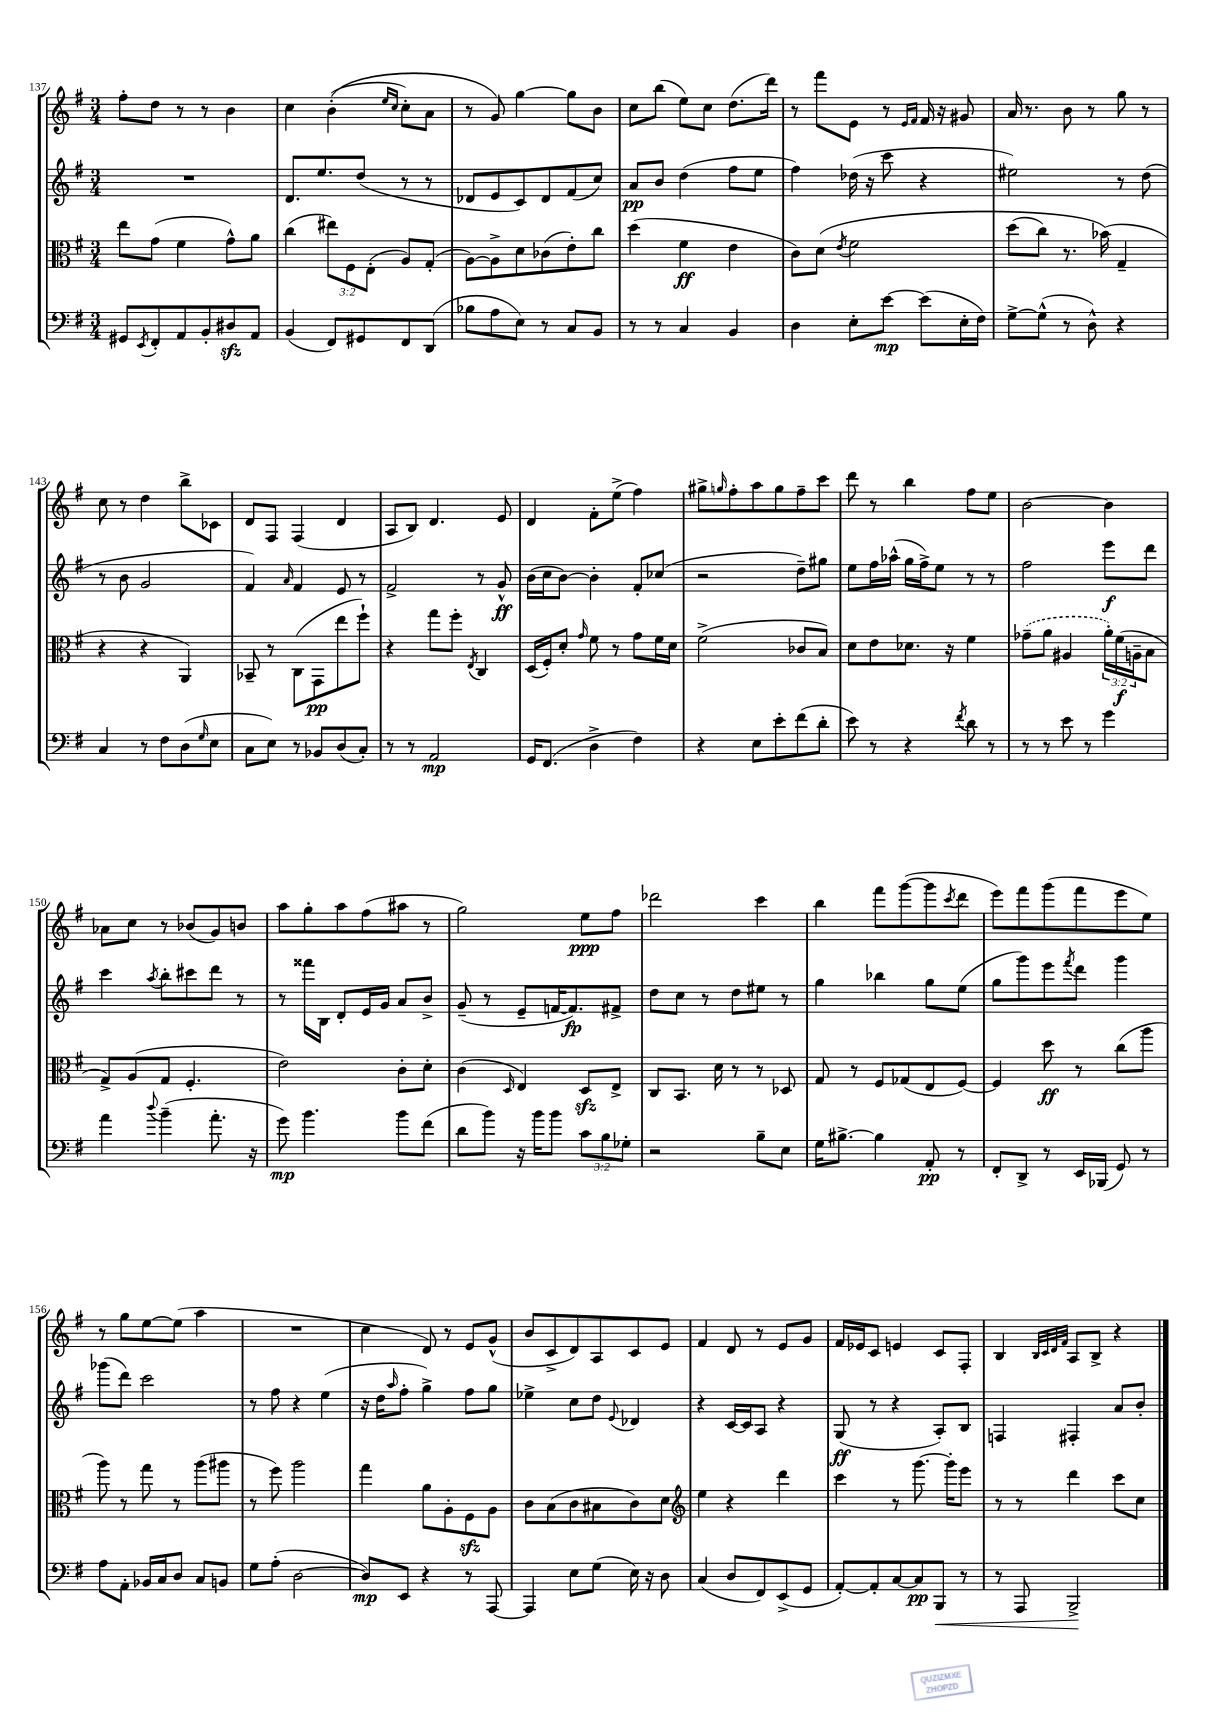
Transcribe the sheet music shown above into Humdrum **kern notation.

**kern	**dynam	**kern	**dynam	**kern	**dynam	**kern	**dynam
*part4	*part4	*part3	*part3	*part2	*part2	*part1	*part1
*staff4	*staff4	*staff3	*staff3	*staff2	*staff2	*staff1	*staff1
*clefF4	*	*clefC3	*	*clefG2	*	*clefG2	*
*k[f#]	*	*k[f#]	*	*k[f#]	*	*k[f#]	*
*M3/4	*	*M3/4	*	*M3/4	*	*M3/4	*
=137	=137	=137	=137	=137	=137	=137	=137
8GG#X/L	.	8ee\L	.	2.r	.	8ff#'\L	.
8qEE/	.	.	.	.	.	.	.
8FF#'/	.	(8g\J	.	.	.	8dd\J	.
8AA/	.	4f#\	.	.	.	8r	.
8BB'/	.	.	.	.	.	8r	.
8D#Xzz/	.	8g^^\L)	.	.	.	4b\	.
8AA/J	.	8a\J	.	.	.	.	.
=138	=138	=138	=138	=138	=138	=138	=138
(4BB/	.	(4cc\	.	8.d/L	.	4cc\	.
.	.	.	.	8.ee/	.	.	.
8FF#/L)	.	12ee#X\L)	.	.	.	((4b'\	.
.	.	12F#\	.	.	.	.	.
8GG#X/	.	.	.	(8dd/J	.	.	.
.	.	(12E'\J	.	.	.	.	.
.	.	.	.	.	.	16qqee/LL	.
.	.	.	.	.	.	16qqcc/JJ	.
8FF#/	.	8A/L)	.	8r	.	8cc'\L)	.
(8DD/J	.	(8G'/J	.	8r	.	8a\J	.
=139	=139	=139	=139	=139	=139	=139	=139
8B-X\L	.	[8A\L)	.	8d-X/L	.	8r	.
8A\	.	8A^\]	.	8e/	.	8g/)	.
8E\J)	.	8d\	.	8c/)	.	[4gg\	.
8r	.	(8c-X\	.	8d-/	.	.	.
8C/L	.	8e'\)	.	(8f#/	.	8gg\L]	.
8BB/J	.	8cc\J	.	8cc/J)	.	8b\J	.
=140	=140	=140	=140	=140	=140	=140	=140
8r	.	(4dd\	.	8a/L	pp	8cc\L	.
8r	.	.	.	8b/J	.	(8bb\J	.
4C/	.	4f#\	ff	(4dd\	.	8ee\L)	.
.	.	.	.	.	.	8cc\J	.
4BB/	.	4e\	.	8ff#\L	.	(8.dd\L	.
.	.	.	.	8ee\J	.	.	.
.	.	.	.	.	.	16ddd\Jk)	.
=141	=141	=141	=141	=141	=141	=141	=141
4D\	.	8c\L)	.	4ff#\)	.	8r	.
.	.	(8d\J	.	.	.	8fff#\L	.
.	.	8qe/	.	.	.	.	.
8E'\L	.	2f#\	.	(16dd-X\	.	8e\J	.
.	.	.	.	16r	.	.	.
[8e\J	mp	.	.	8ccc\	.	8r	.
.	.	.	.	.	.	16qqe/LL	.
.	.	.	.	.	.	16qqf#/JJ	.
(8e\L]	.	.	.	4r	.	16f#/	.
.	.	.	.	.	.	16r	.
16E'\L	.	.	.	.	.	8g#X/	.
16F#\JJ)	.	.	.	.	.	.	.
=142	=142	=142	=142	=142	=142	=142	=142
[8G^\L	.	(8dd\L	.	2ee#X\)	.	16a/	.
.	.	.	.	.	.	8.r	.
(8G^^\J]	.	8cc\J)	.	.	.	.	.
8r	.	8.r	.	.	.	8b\	.
8D^^\)	.	.	.	.	.	8r	.
.	.	(16b-X\)	.	.	.	.	.
4r	.	4G~/	.	8r	.	8gg\	.
.	.	.	.	(8dd\	.	8r	.
!!LO:LB:g=z
=143	=143	=143	=143	=143	=143	=143	=143
4C/	.	4r	.	8r	.	8cc\	.
.	.	.	.	8b\	.	8r	.
8r	.	4r	.	2g/	.	4dd\	.
8F#\L	.	.	.	.	.	.	.
(8D\	.	4AA/)	.	.	.	8bb^\L	.
16qqG/	.	.	.	.	.	.	.
8E\J	.	.	.	.	.	8c-X\J	.
=144	=144	=144	=144	=144	=144	=144	=144
8C\L	.	8BB-X~/	.	4f#/)	.	8d/L	.
8E\J)	.	8r	.	.	.	8F#/J	.
.	.	.	.	16qqa/	.	.	.
8r	.	(8C\L	.	4f#/	.	(4F#/	.
8BB-X/L	.	8GG\	pp	.	.	.	.
(8D/	.	8ee\	.	8e/	.	4d/	.
8C'/J)	.	8ff#`\J)	.	8r	.	.	.
=145	=145	=145	=145	=145	=145	=145	=145
8r	.	4r	.	2f#^/	.	8A/L	.
8r	.	.	.	.	.	8B/J)	.
2AA/	mp	8gg\L	.	.	.	4.d/	.
.	.	8ff#'\J	.	.	.	.	.
.	.	8qE/	.	.	.	.	.
.	.	4C/	.	8r	.	.	.
.	.	.	.	8g^^/	ff	8e/	.
=146	=146	=146	=146	=146	=146	=146	=146
16GG/KL	.	(16D/LL	.	(16b\LL	.	4d/	.
(8.FF#/J	.	16F#'/J)	.	16cc\J	.	.	.
.	.	8d'/J	.	[8b\J)	.	.	.
.	.	16qqg/	.	.	.	.	.
4D^\	.	8f#\	.	4b'\]	.	8f#'\L	.
.	.	8r	.	.	.	(8ee^\J	.
4F#\)	.	8g\L	.	8f#'/L	.	4ff#\)	.
.	.	16f#\L	.	(8cc-X/J	.	.	.
.	.	16d\JJ	.	.	.	.	.
=147	=147	=147	=147	=147	=147	=147	=147
4r	.	(2f#^\	.	2r	.	8gg#X^\L	.
.	.	.	.	.	.	16qqggn/	.
.	.	.	.	.	.	8ff#'\	.
8E\L	.	.	.	.	.	8aa\	.
8e'\	.	.	.	.	.	8gg\	.
(8f#\	.	8c-X/L	.	8dd~\L)	.	8ff#~\	.
8d'\J	.	8B/J)	.	8gg#X\J	.	8ccc\J	.
=148	=148	=148	=148	=148	=148	=148	=148
8e\)	.	8d\L	.	8ee\L	.	8ddd\	.
8r	.	8e\	.	16ff#\L	.	8r	.
.	.	.	.	(16aa-X^^\JJ	.	.	.
4r	.	8.d-X\J	.	16gg\LL	.	4bb\	.
.	.	.	.	16ff#^\J)	.	.	.
.	.	.	.	8ee\J	.	.	.
.	.	16r	.	.	.	.	.
8qf#/	.	.	.	.	.	.	.
8d\	.	4f#\	.	8r	.	8ff#\L	.
8r	.	.	.	8r	.	8ee\J	.
=149	=149	=149	=149	=149	=149	=149	=149
8r	.	(8g-X~\L	.	2ff#\	.	[2b\	.
8r	.	8a\J	.	.	.	.	.
8e\	.	4A#X/	.	.	.	.	.
8r	.	.	.	.	.	.	.
4g\	.	24a'\LL)	.	8eee\L	f	4b\]	.
.	.	(24f#\	f	.	.	.	.
.	.	24An~\J	.	.	.	.	.
.	.	8B\J	.	8ddd\J	.	.	.
!!LO:LB:g=z
=150	=150	=150	=150	=150	=150	=150	=150
4a\	.	8G^/L)	.	4ccc\	.	8a-X\L	.
.	.	(8A/	.	.	.	8cc\J	.
8qqdd/	.	.	.	8qaa/	.	.	.
(4b~\	.	8G/J	.	8bb'\L	.	8r	.
.	.	4.F#'/	.	8ccc#X\	.	(8b-X/L	.
8.a'\	.	.	.	8ddd\J	.	8g/)	.
.	.	.	.	8r	.	8bn/J	.
16r	.	.	.	.	.	.	.
=151	=151	=151	=151	=151	=151	=151	=151
8g\)	mp	2e\)	.	8r	.	8aa\L	.
4.b\	.	.	.	16fff##X\LL	.	8gg'\	.
.	.	.	.	16B\JJ	.	.	.
.	.	.	.	8d'/L	.	8aa\	.
.	.	.	.	16e/L	.	(8ff#\	.
.	.	.	.	16g/JJ	.	.	.
8b\L	.	8c'\L	.	8a/L	.	8aa#X\J	.
(8f#\J	.	8d'\J	.	8b^/J	.	8r	.
=152	=152	=152	=152	=152	=152	=152	=152
8d\L	.	(4c\	.	(8g~/	.	2gg\)	.
8b\J)	.	.	.	8r	.	.	.
.	.	16qqD/	.	.	.	.	.
16r	.	4E/)	.	8e~/L	.	.	.
16b\KL	.	.	.	.	.	.	.
8b\J	.	.	.	[16fn/K	.	.	.
.	.	.	.	8.f/])	fp	.	.
12c\L	.	8Dzz/L	.	.	.	8ee\L	ppp
12B\	.	.	.	.	.	.	.
.	.	8E^/J	.	8f#X^/J	.	8ff#\J	.
12G-X'\J	.	.	.	.	.	.	.
=153	=153	=153	=153	=153	=153	=153	=153
2r	.	8C/L	.	8dd\L	.	2ddd-X\	.
.	.	8.BB/J	.	8cc\J	.	.	.
.	.	.	.	8r	.	.	.
.	.	16d\	.	.	.	.	.
.	.	8r	.	8dd\L	.	.	.
8B~\L	.	8r	.	8ee#X\J	.	4ccc\	.
8E\J	.	8D-X/	.	8r	.	.	.
=154	=154	=154	=154	=154	=154	=154	=154
16G\KL	.	8G/	.	4gg\	.	4bb\	.
[8.B#X^\J	.	.	.	.	.	.	.
.	.	8r	.	.	.	.	.
4B#\]	.	8F#/L	.	4bb-X\	.	8fff#\L	.
.	.	(8G-X/	.	.	.	([8ggg\	.
8AA'/	pp	8E/	.	8gg\L	.	8ggg\]	.
.	.	.	.	.	.	8qccc/	.
8r	.	[8F#/J)	.	(8ee\J	.	8ddd\J	.
=155	=155	=155	=155	=155	=155	=155	=155
8FF#'/L	.	4F#/]	.	8gg\L	.	8eee\L)	.
8DD^/J	.	.	.	8ggg\)	.	8fff#\	.
8r	.	8dd\	ff	8eee\	.	(8ggg\	.
.	.	.	.	8qfff#/	.	.	.
16EE/LL	.	8r	.	8ddd\J	.	8fff#\	.
(16BBB-X/JJ	.	.	.	.	.	.	.
8GG/)	.	(8cc\L	.	4ggg\	.	8eee\	.
8r	.	8aa\J	.	.	.	8ee\J)	.
!!LO:LB:g=z
=156	=156	=156	=156	=156	=156	=156	=156
8A\L	.	8aa\)	.	(8ggg-X\L	.	8r	.
8AA'\J	.	8r	.	8ddd\J)	.	8gg\L	.
16BB-X/LL	.	8gg\	.	2ccc\	.	[8ee\	.
16C/J	.	.	.	.	.	.	.
8D/J	.	8r	.	.	.	(8ee\J]	.
8C/L	.	(8aa\L	.	.	.	4aa\	.
8BBn/J	.	8aa#X\J	.	.	.	.	.
=157	=157	=157	=157	=157	=157	=157	=157
8G\L	.	8r	.	8r	.	2.r	.
(8A'\J	.	8ff#\)	.	8ff#\	.	.	.
[2D\	.	2aa\	.	4r	.	.	.
.	.	.	.	(4ee\	.	.	.
=158	=158	=158	=158	=158	=158	=158	=158
8D/L])	mp	4gg\	.	16r	.	4cc\	.
.	.	.	.	16dd\KL	.	.	.
.	.	.	.	16qqaa/	.	.	.
8EE/J	.	.	.	8ff#'\J	.	.	.
4r	.	8a\L	.	4gg^\)	.	8d/)	.
.	.	8A'\	.	.	.	8r	.
8r	.	8F#zz\	.	8ff#\L	.	8e/L	.
[8AAA/	.	8A\J	.	8gg\J	.	(8g^^/J	.
=159	=159	=159	=159	=159	=159	=159	=159
4AAA/]	.	8c\L	.	4ee-X^\	.	8b/L	.
.	.	(8B\	.	.	.	8c^/	.
8E\L	.	8c\	.	8cc\L	.	8d/)	.
(8G\J	.	8B#X\	.	8dd\J	.	8A/	.
.	.	.	.	8qqe/	.	.	.
16E\)	.	8c\)	.	4d-X/	.	8c/	.
16r	.	.	.	.	.	.	.
8D\	.	8d\J	.	.	.	8e/J	.
=160	=160	=160	=160	=160	=160	=160	=160
*	*	*clefG2	*	*	*	*	*
(4C/	.	4ee\	.	4r	.	4f#/	.
8D/L	.	4r	.	[16c/LL	.	8d/	.
.	.	.	.	16c/J]	.	.	.
8FF#/)	.	.	.	8A/J	.	8r	.
(8EE^/	.	4ddd\	.	4r	.	8e/L	.
8GG/J	.	.	.	.	.	8g/J	.
=161	=161	=161	=161	=161	=161	=161	=161
[8AA'/L)	.	4ccc\	.	(8G/	ff	16f#/LL	.
.	.	.	.	.	.	16e-X/J	.
8AA'/]	.	.	.	8r	.	8c/J	.
[8C/	.	8r	.	4r	.	4en/	.
8C/]	pp	[8.ggg\	.	.	.	.	.
!	!LO:HP:b	!	!	!	!	!	!
8BBB/J	<	.	.	8A'/L)	.	8c/L	.
.	.	16ggg'\KL]	.	.	.	.	.
8r	.	8eee\J	.	8B/J	.	8F#'/J	.
=162	=162	=162	=162	=162	=162	=162	=162
8r	.	8r	.	4Fn/	.	4B/	.
8AAA/	.	8r	.	.	.	.	.
.	.	.	.	.	.	32qqB/LLL	.
.	.	.	.	.	.	32qqc/	.
.	.	.	.	.	.	32qqd/	.
.	.	.	.	.	.	32qqf#/JJJ	.
2BBB^/	.	4ddd\	.	4F#X'/	.	8A/L	.
.	.	.	.	.	.	8B^/J	.
.	.	8ccc\L	.	8a/L	.	4r	.
.	.	8cc\J	.	8b'/J	.	.	.
.	[	.	.	.	.	.	.
==	==	==	==	==	==	==	==
*-	*-	*-	*-	*-	*-	*-	*-
